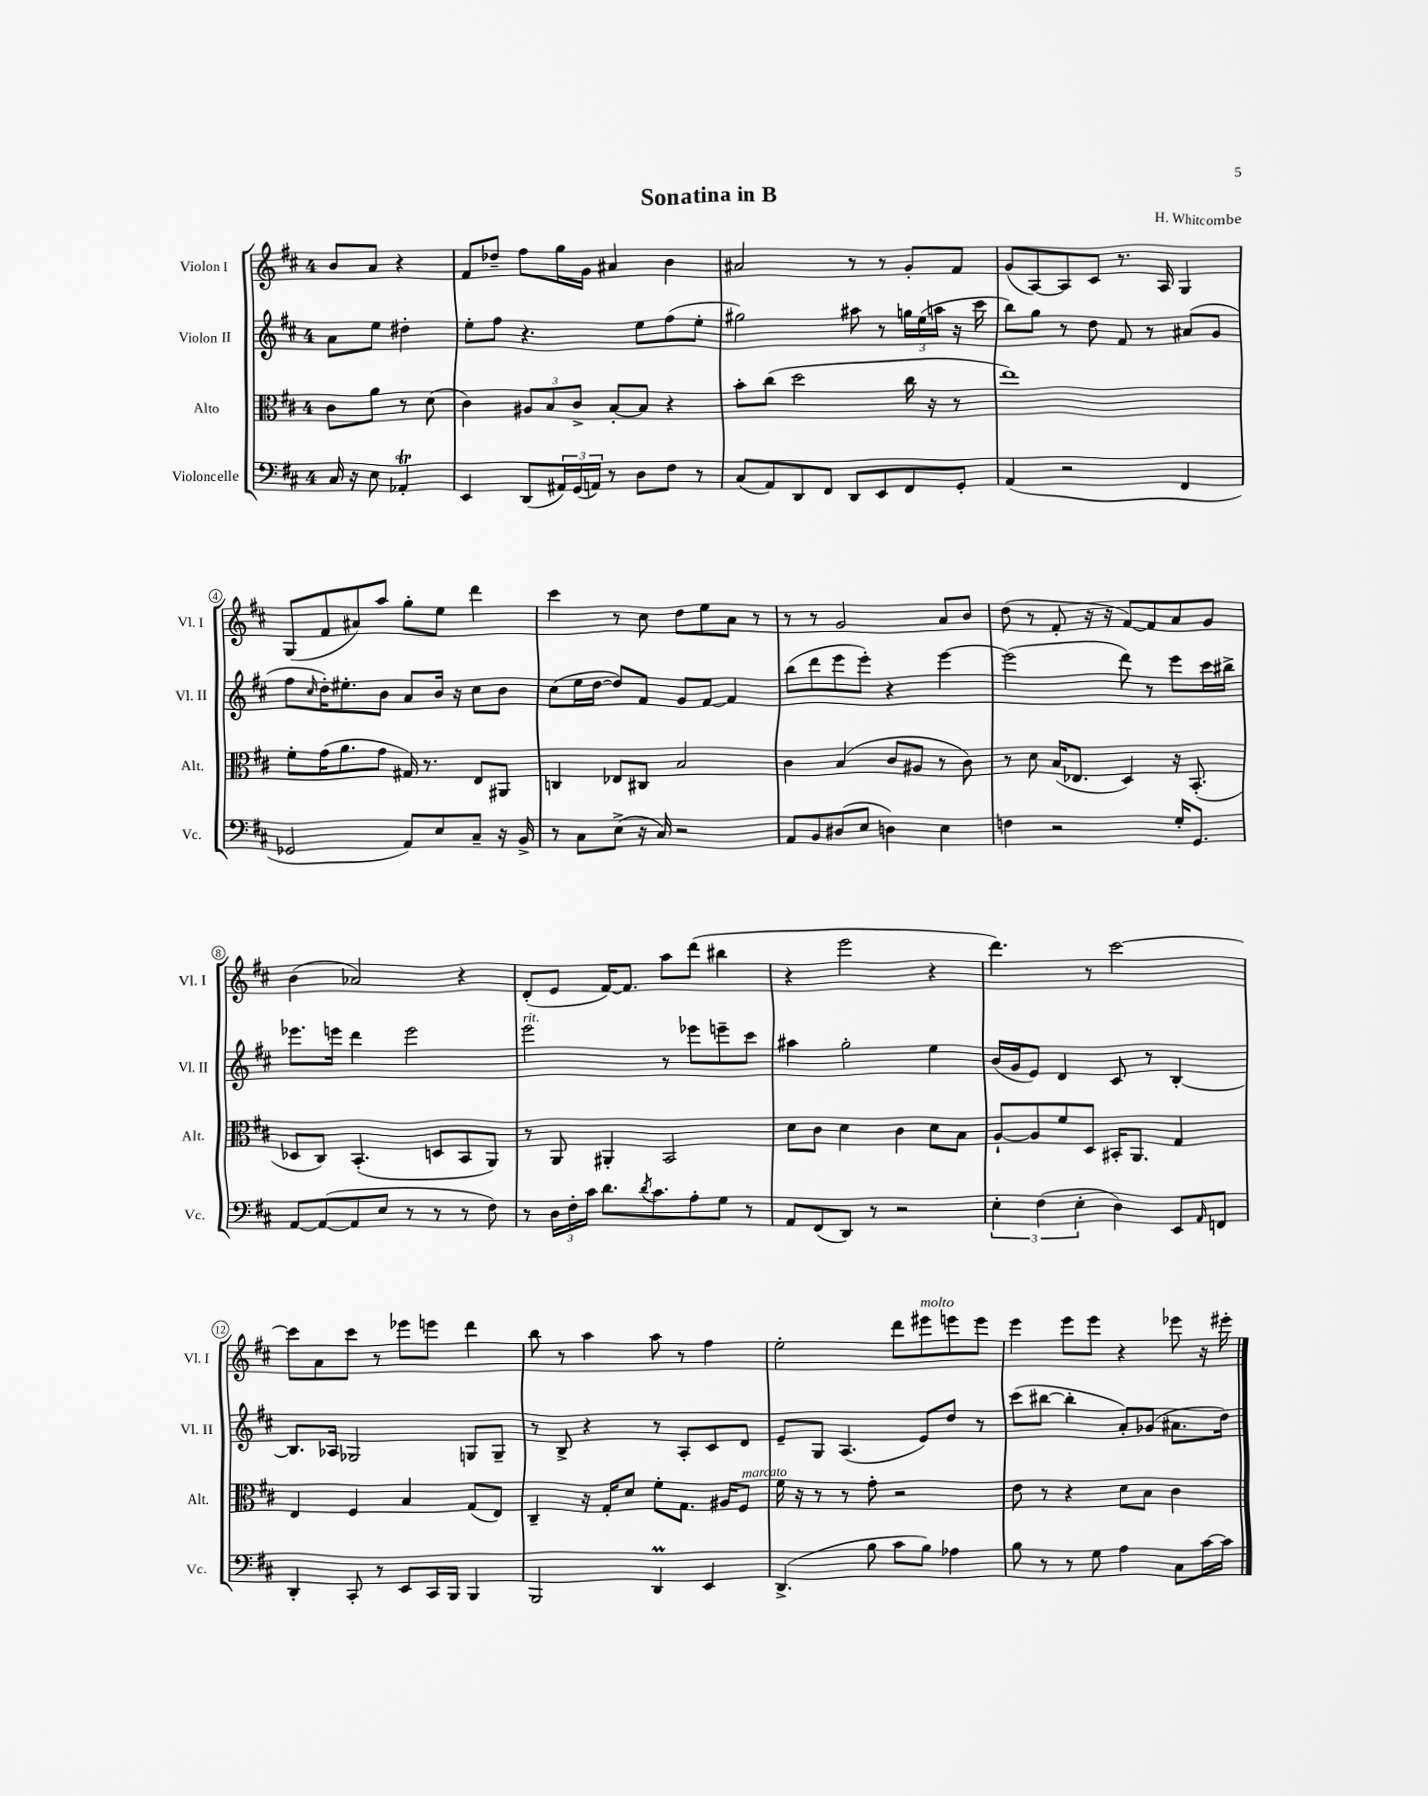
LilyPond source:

\header { title = "Sonatina in B" composer = "H. Whitcombe" }
<<
\new StaffGroup <<
\new Staff = "s0" \with { instrumentName = "Violon I" shortInstrumentName = "Vl. I" } {
    \clef treble \key d \major \once \override Staff.TimeSignature.style = #'single-digit \time 4/4 \partial 2
    b'8 a'8 r4 |
    fis'8 des''8-- fis''8 g''16 g'16 ais'4 b'4 |
    ais'2 r8 r8 g'8-. fis'8 |
    g'8( a8~) a8 cis'8 r8. a16 g4 |
    g8( fis'8 ais'8) a''8 g''8-. e''8 d'''4 |
    cis'''4 r8 cis''8 d''8 e''8 a'8 r8 |
    r8 r8 g'2 a'8 b'8 |
    d''8( r8 fis'8-. r16 r16 fis'8~) fis'8 a'8 g'8 |
    b'4( aes'2) r4 |
    d'8-.( e'8 fis'16~) fis'8. a''8 d'''8( bis''4 |
    r4 e'''2 r4 |
    d'''4.) r8 cis'''2~ |
    cis'''8 a'8 cis'''8 r8 ees'''8 e'''8 d'''4 |
    b''8 r8 a''4 a''8 r8 fis''4 |
    e''2-. d'''8 eis'''8^\markup { \italic "molto" } e'''8 e'''8 |
    e'''4 e'''8 e'''8 r4 ees'''8 r16 eis'''16-. \bar "|." |
}
\new Staff = "s1" \with { instrumentName = "Violon II" shortInstrumentName = "Vl. II" } {
    \clef treble \key d \major \once \override Staff.TimeSignature.style = #'single-digit \time 4/4 \partial 2
    a'8 e''8 dis''4-. |
    e''8-. fis''8 r4. e''8 fis''8( e''8-. |
    gis''2) ais''8 r8 \tuplet 3/2 { g''16 e''16( a''16 } r16 cis'''16 |
    b''8) g''8 r8 d''8 fis'8 r8 ais'8( g'8 |
    fis''8 \grace { cis''16 } d''16-.) eis''8.-. b'8 a'8 b'16 r16 cis''8 b'8 |
    cis''8( e''16 d''16~ d''8) fis'8 g'8 fis'8~ fis'4 |
    b''8( d'''8 e'''8 e'''8-.) r4 e'''4~ |
    e'''2( d'''8) r8 e'''8 cis'''16 bis''16-> |
    ees'''8. e'''16 d'''4 e'''2 |
    e'''2^\markup { \italic "rit." } r8 ees'''8 e'''8-- cis'''8 |
    ais''4 g''2-. e''4 |
    b'16( g'16 e'8) d'4 cis'8 r8 b4~-. |
    b8. aes16 ges2 g8 g8-- |
    r8 b8-> r4 r8 a8-. cis'8 d'8 |
    e'8-- g8 a4.( e'8) d''8 r8 |
    cis'''8( bis''8~ bis''4-. a'8-.) ges'8( ais'8. d''16) \bar "|." |
}
\new Staff = "s2" \with { instrumentName = "Alto" shortInstrumentName = "Alt." } {
    \clef alto \key d \major \once \override Staff.TimeSignature.style = #'single-digit \time 4/4 \partial 2
    cis'8 a'8 r8 d'8( |
    cis'4) \tuplet 3/2 { ais8 b8 cis'8-> } b8~-. b8 r4 |
    b'8-. cis''8( d''2 cis''16 r16 r8 |
    e''1) |
    fis'8-. g'16( a'8. g'8 gis16) r8. e8 ais,8 |
    c4 ees8 cis8 b2 |
    cis'4 b4( cis'8 ais8 r8 cis'8) |
    r8 d'8 b16( ees8. d4) r16 b,8.-.( |
    des8 cis8) b,4.-.( d8 b,8 a,8) |
    r8 a,8 ais,4-. b,2 |
    d'8 cis'8 d'4 cis'4 d'8 b8 |
    a8~-! a8 fis'8 d8 bis,16-. a,8. g4 |
    e4 fis4 b4 g8( e8) |
    cis4-- r16 g16-. d'8 fis'8-. g8. ais16 fis8^\markup { \italic "marcato" } |
    fis'16 r16 r8 r8 g'8-. r2 |
    e'8 r8 r4 d'8 b8 cis'4 \bar "|." |
}
\new Staff = "s3" \with { instrumentName = "Violoncelle" shortInstrumentName = "Vc." } {
    \clef bass \key d \major \once \override Staff.TimeSignature.style = #'single-digit \time 4/4 \partial 2
    cis16 r16 e8 aes,4-.\trill |
    e,4 d,8( \tuplet 3/2 { ais,16) g,16( a,16) } r8 d8 fis8 r8 |
    cis8( a,8) d,8 fis,8 d,8 e,8 fis,8 g,8-. |
    a,4( r2 fis,4 |
    ges,2 a,8) e8 cis8-- r16 b,16-> |
    r8 cis8 e8->( r16 cis16) r2 |
    a,8 b,8 dis8( e8 d4) e4 |
    f4 r2 g16-. g,8. |
    a,8~ a,8~( a,8 e8 r8 r8 r8 fis8) |
    r8 \tuplet 3/2 { d16 fis16-. cis'16 } d'8. \acciaccatura { d'8 } cis'8. a8-. g8 r8 |
    a,8 fis,8( d,8) r8 r2 |
    \tuplet 3/2 { e4-. fis4( e4-. } d4) e,8 \grace { a,16 } f,8 |
    d,4-. cis,8-. r8 e,8 cis,16 b,,16 b,,4 |
    b,,2 d,4\prall e,4 |
    d,4.->( b8 cis'8 b8) aes4 |
    b8 r8 r8 g8 a4 cis8 cis'16~ cis'16 \bar "|." |
}
>>
>>
\layout { \context { \Score \override BarNumber.stencil = #(make-stencil-circler 0.1 0.3 ly:text-interface::print) } }
